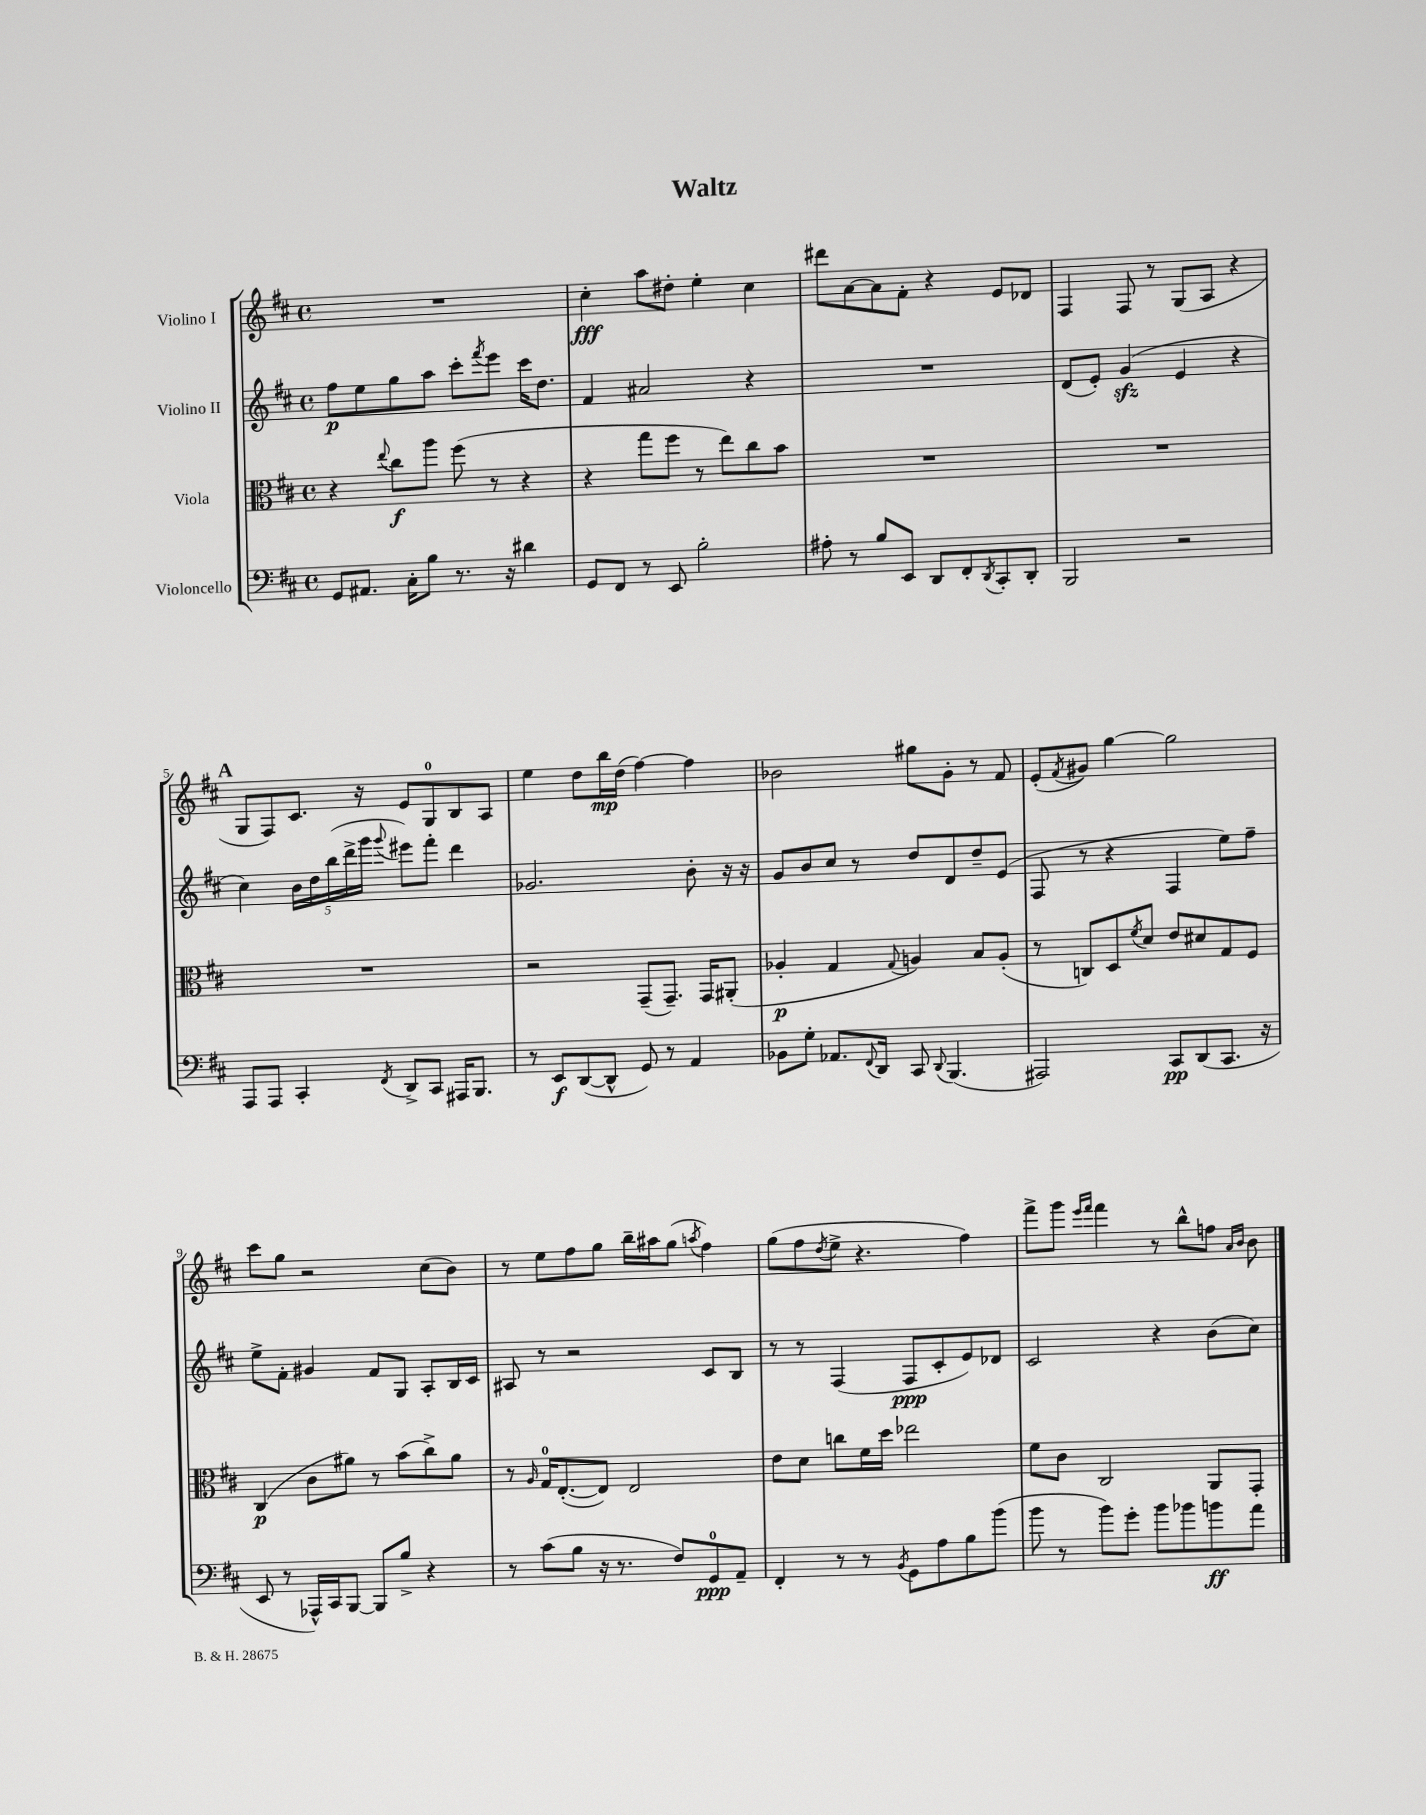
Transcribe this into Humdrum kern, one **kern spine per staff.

**kern	**kern	**kern	**kern
*staff4	*staff3	*staff2	*staff1
*clefF4	*clefC3	*clefG2	*clefG2
*k[f#c#]	*k[f#c#]	*k[f#c#]	*k[f#c#]
*M4/4	*M4/4	*M4/4	*M4/4
*met(c)	*met(c)	*met(c)	*met(c)
8GG	4r	8ff#	1r
8.AA#	.	8ee	.
.	8qqee	.	.
.	8cc#	8gg	.
16C#'	.	.	.
8B	8aa	8aa	.
8.r	(8ff#	8ccc#'	.
.	.	8qfff#	.
.	8r	8eee	.
16r	.	.	.
4d#	4r	16ccc#	.
.	.	8.dd	.
=	=	=	=
8GG	4r	4f#	4cc#'
8FF#	.	.	.
8r	8gg	2a#	8aa
8EE	8ff#	.	8dd#'
2B'	8r	.	4ee'
.	8ee)	.	.
.	8cc#	4r	4cc#
.	8b	.	.
=	=	=	=
8A#'	1r	1r	8ddd#
8r	.	.	[8a
8B	.	.	8a]
8EE	.	.	8f#'
8DD	.	.	4r
8FF#'	.	.	.
8qDD	.	.	.
8CC#'	.	.	8e
8DD'	.	.	8d-
=	=	=	=
2BBB	1r	(8d	4F#
.	.	8e')	.
.	.	(4g	8F#
.	.	.	8r
2r	.	4e	(8G
.	.	.	8A
.	.	4r	4r
=	=	=	=
8AAA	1r	4cc#)	8G
8AAA	.	.	8F#)
4CC#'	.	20b	8.c#
.	.	20dd	.
.	.	(20bb	.
.	.	20ddd^	.
.	.	.	16r
.	.	20ggg	.
8qFF#	.	8qqggg	.
8DD^	.	8eee#)	8e
8CC#	.	8fff#'	8G
16AAA#	.	4ddd	8B
8.BBB	.	.	.
.	.	.	8A
=	=	=	=
8r	2r	2.g-	4ee
8EE	.	.	.
([8DD	.	.	8dd
8DD^^]	.	.	16bb
.	.	.	(16dd
8GG)	(8GG~	.	[4ff#)
8r	8.GG~)	.	.
4AA	.	8b'	4ff#]
.	16GG	.	.
.	(8AA#'	16r	.
.	.	16r	.
=	=	=	=
8BB-	4A-'	8g	2b-
8G'	.	8b	.
8.AA-	4G	8cc#	.
.	.	8r	.
8qqFF#	.	.	.
16DD	.	.	.
.	8qqG	.	.
8CC#	4A)	8dd	8gg#
8qqDD	.	.	.
(4.BBB	.	8d	8g'
.	8B	8dd~	8r
.	(8A'	(8e	8f#
=	=	=	=
2AAA#)	8r	8F#	(8e'
.	.	.	8qf#
.	8C)	8r	8g#)
.	8D	4r	[4gg
.	8qf#	.	.
.	8d	.	.
8CC#	8e	4F#	2gg]
(8DD	8d#	.	.
8.CC#	8G	8ee)	.
.	8F#	8ff#~	.
16r	.	.	.
=	=	=	=
8EE	(4C#	8ee^	8ccc#
8r	.	8f#'	8gg
16AAA-^^)	8c#	4g#	2r
16CC#	.	.	.
[8BBB	8a#)	.	.
8BBB]	8r	8f#	.
8B^	(8b	8G	.
4r	8cc#^)	8A'	(8cc#
.	8a#	16B	8b)
.	.	16c#	.
=	=	=	=
8r	8r	8A#	8r
.	16qqA	.	.
(8c#	16G	8r	8ee
.	([8.E'	.	.
8B	.	2r	8ff#
16r	8E])	.	8gg
8.r	.	.	.
.	2E	.	16bb~
.	.	.	16aa#
8F#)	.	.	(8gg
.	.	.	8qaa
8GG	.	8c#	4ff#)
8AA~	.	8B	.
=	=	=	=
4FF#'	8e	8r	(8gg
.	8d	8r	8ff#
.	.	.	8qdd
8r	8cc	(4F#	8ee^
8r	16f#	.	4.r
.	16dd	.	.
8qBB	.	.	.
8GG	2ee-	8F#	.
8A	.	8c#'	.
8B	.	8e)	4ff#)
(8b	.	8d-	.
=	=	=	=
8b	8f#	2c#	8fff#^
8r	8c#	.	8ggg
.	.	.	16qqeee
.	.	.	16qqfff#
8b)	2C#	.	4fff#
8g'	.	.	.
8b	.	4r	8r
8b-	.	.	8bb^^
8b	8AA	(8b	8ff
.	.	.	16qqa
.	.	.	16qqb
8a	8GG'	8cc#)	8b
==	==	==	==
*-	*-	*-	*-
